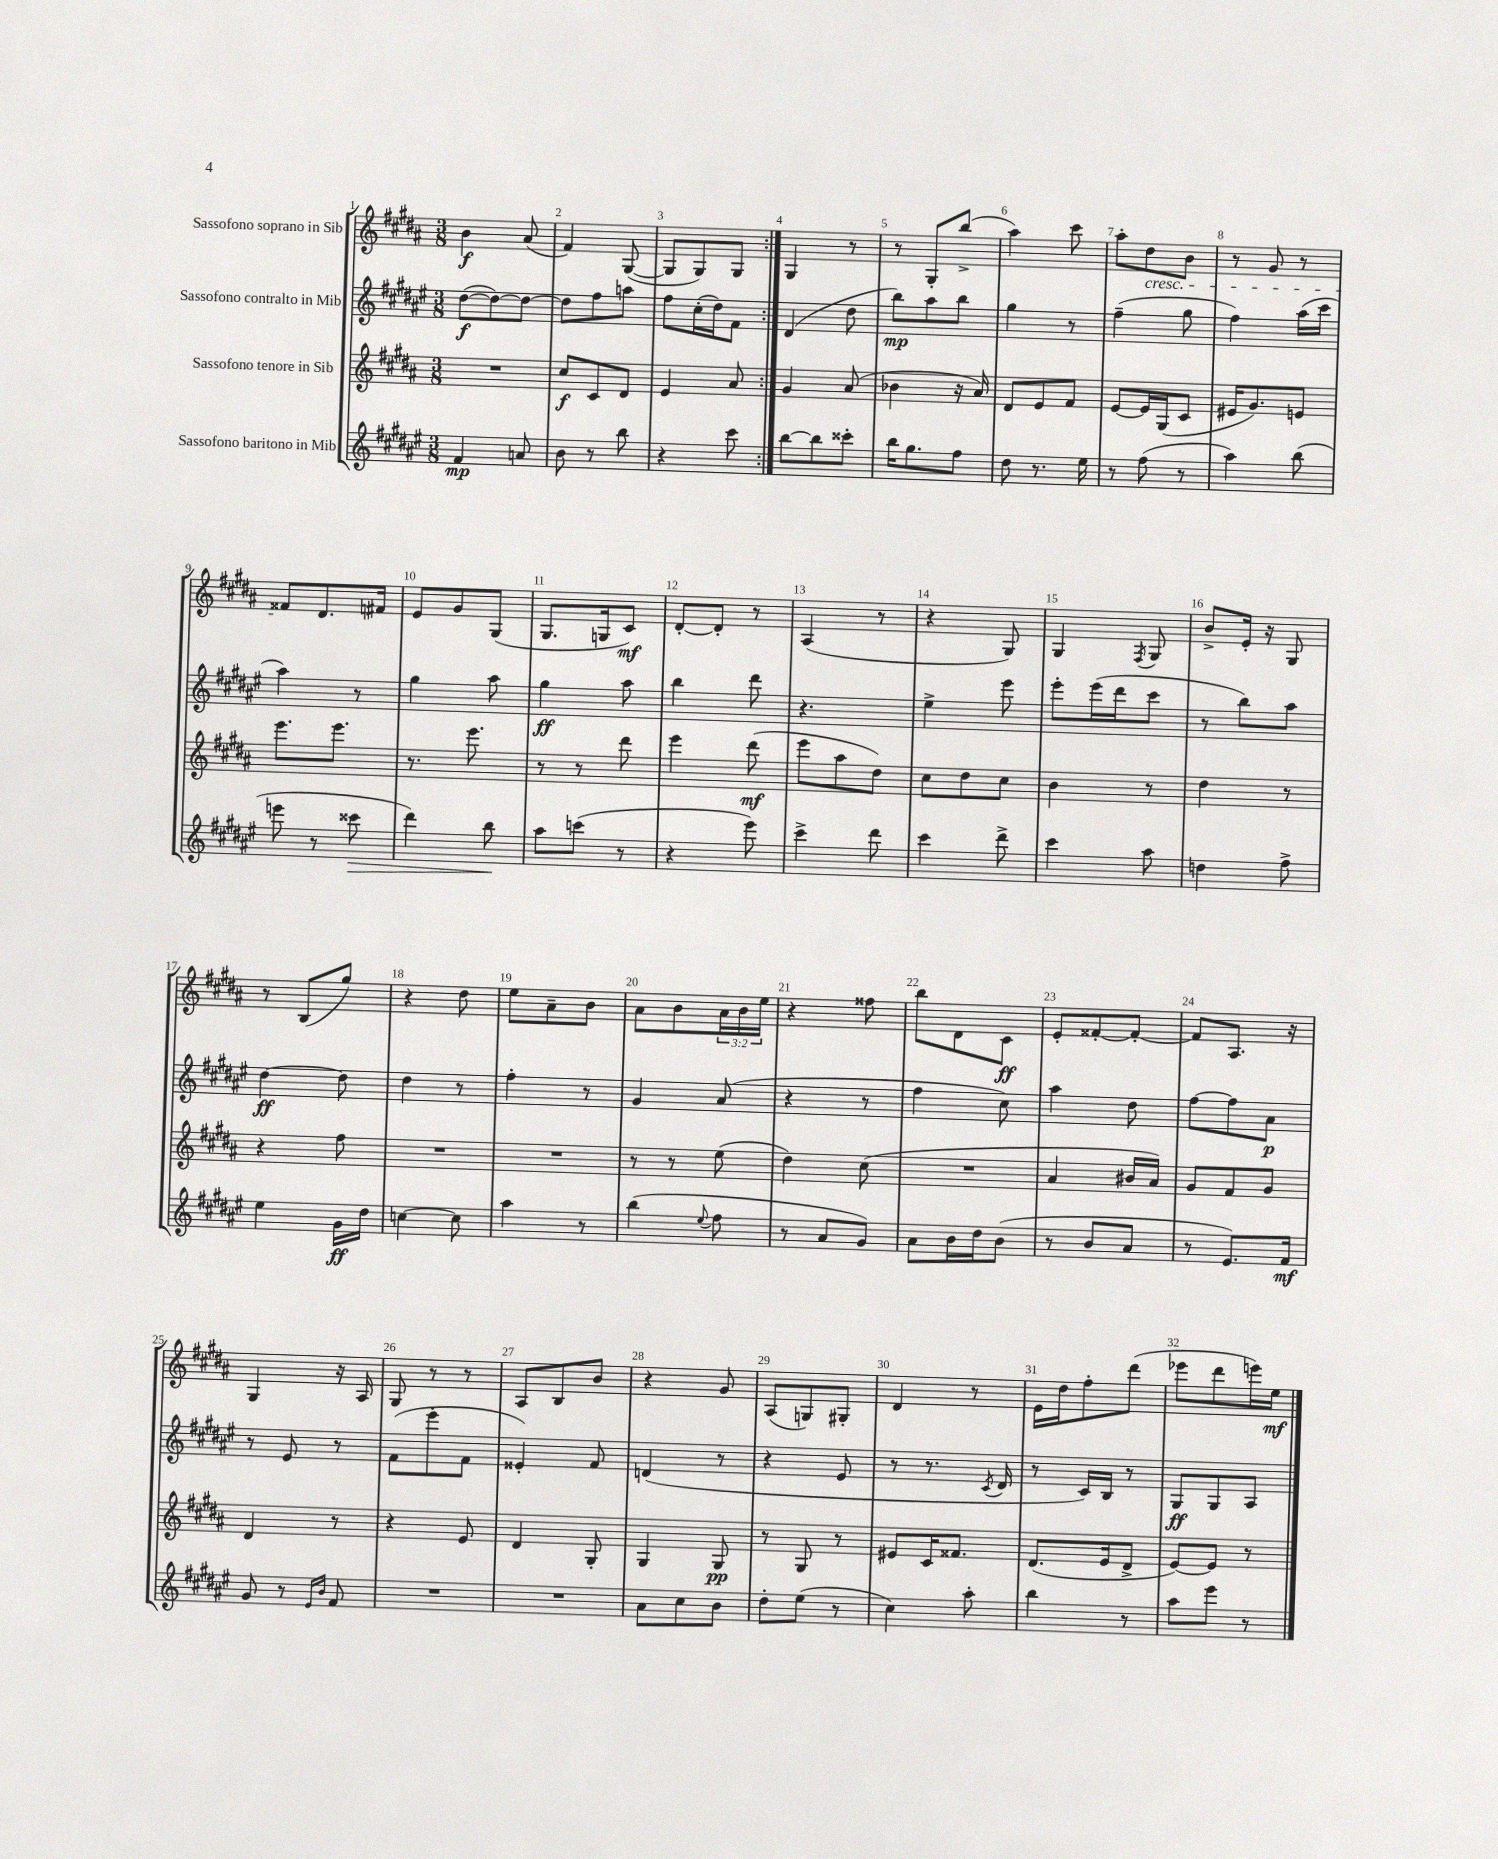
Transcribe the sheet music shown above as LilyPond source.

<<
\new StaffGroup <<
\new Staff = "s0" \with { instrumentName = "Sassofono soprano in Sib" } {
    \clef treble \key b \major \numericTimeSignature \time 3/8 \override Staff.TupletNumber.text = #tuplet-number::calc-fraction-text
    \repeat volta 2 { b'4\f ais'8( |
    fis'4) gis8~( |
    gis8 gis8) gis8 | }
    gis4 r8 |
    r8 gis8-. b''8->( |
    ais''4) cis'''8 |
    ais''8-. dis''8\cresc b'8 |
    r8 gis'8 r8 |
    fisis'8\! dis'8. fis'16 |
    e'8 gis'8 gis8( |
    gis8. g16 cis'8\mf) |
    dis'8~-. dis'8-. r8 |
    ais4( r8 |
    r4 gis8) |
    gis4 \acciaccatura { fis8 } gis8 |
    b'8-> e'16-. r16 gis8 |
    r8 b8( gis''8) |
    r4 dis''8 |
    e''8 ais'8-- b'8 |
    ais'8 b'8 \tuplet 3/2 { ais'16 b'16 e''16 } |
    r4 fisis''8 |
    b''8 dis'8 cis'8\ff |
    e'8-. fisis'8~-. fisis'8~-. |
    fisis'8 ais8. r16 |
    gis4 r16 ais16 |
    gis8 r8 r8 |
    ais8 b8 b'8 |
    r4 gis'8 |
    ais8( g8) gis8-. |
    dis'4 r8 |
    e'16 dis''16 fis''8-. dis'''8( |
    ees'''8 dis'''8 e'''16) e''16\mf \bar "|." |
}
\new Staff = "s1" \with { instrumentName = "Sassofono contralto in Mib" } {
    \clef treble \key fis \major \numericTimeSignature \time 3/8
    \repeat volta 2 { dis''8~\f( dis''8~) dis''8~ |
    dis''8 fis''8 a''8 |
    fis''8 cis''16-.( dis''16) fis'8 | }
    dis'4( dis''8 |
    b''8\mp) ais''8 b''8 |
    gis''4 r8 |
    fis''4--( gis''8 |
    fis''4) ais''16( cis'''16 |
    ais''4) r8 |
    gis''4 ais''8 |
    gis''4\ff ais''8 |
    b''4 dis'''8 |
    r4. |
    eis''4-> eis'''8 |
    eis'''8-. eis'''16( dis'''16 cis'''8 |
    r8 b''8) ais''8 |
    dis''4~\ff dis''8 |
    dis''4 r8 |
    fis''4-. r8 |
    gis'4 ais'8( |
    r4 r8 |
    fis''4 cis''8) |
    ais''4 dis''8 |
    fis''8~ fis''8 ais'8\p |
    r8 eis'8 r8 |
    fis'8( eis'''8-. fis'8 |
    eisis'4-.) fis'8 |
    d'4( r8 |
    r4 eis'8 |
    r8 r8. \acciaccatura { cis'8 } dis'16 |
    r8 cis'16) b16 r8 |
    gis8\ff gis8 ais8 \bar "|." |
}
\new Staff = "s2" \with { instrumentName = "Sassofono tenore in Sib" } {
    \clef treble \key b \major \numericTimeSignature \time 3/8
    \repeat volta 2 { R4. |
    cis''8\f cis'8 dis'8 |
    e'4 ais'8 | }
    gis'4 ais'8( |
    bes'4 r16 ais'16) |
    dis'8 e'8 fis'8 |
    e'8~ e'16 gis16( cis'8 |
    eis'16 gis'8.) e'8 |
    e'''8. e'''8. |
    r8. e'''8. |
    r8 r8 dis'''8 |
    e'''4 dis'''8\mf( |
    e'''8 ais''8 dis''8) |
    cis''8 dis''8 cis''8 |
    b'4 r8 |
    dis''4 r8 |
    r4 fis''8 |
    R4. |
    R4. |
    r8 r8 e''8( |
    dis''4) cis''8( |
    R4. |
    ais'4 bis'16 ais'16) |
    gis'8 fis'8 gis'8 |
    dis'4 r8 |
    r4 e'8 |
    dis'4 gis8-. |
    gis4 gis8\pp |
    r8 gis8 r8 |
    eis'8 cis'16 fisis'8. |
    dis'8.( e'16 dis'8-> |
    e'8~) e'8 r8 \bar "|." |
}
\new Staff = "s3" \with { instrumentName = "Sassofono baritono in Mib" } {
    \clef treble \key fis \major \numericTimeSignature \time 3/8
    \repeat volta 2 { fis'4\mp a'8 |
    b'8 r8 b''8 |
    r4 cis'''8 | }
    b''8~ b''8 cisis'''8-. |
    b''16 gis''8. fis''8 |
    dis''8 r8. eis''16 |
    r8 fis''8( r8 |
    ais''4) b''8( |
    e'''8 r8 cisis'''8\> |
    dis'''4) b''8\! |
    ais''8 c'''8( r8 |
    r4 eis'''8) |
    cis'''4-> dis'''8 |
    cis'''4 dis'''8-> |
    cis'''4 ais''8 |
    d''4 fis''8-> |
    eis''4 gis'16\ff dis''16 |
    c''4~ c''8 |
    ais''4 r8 |
    b''4( \appoggiatura { eis''8 } fis''8 |
    r8 ais'8 gis'8) |
    ais'8 b'16 dis''16 b'8( |
    r8 b'8 ais'8 |
    r8 eis'8.) fis'16\mf |
    gis'8 r8 \grace { eis'16 b'16 } fis'8 |
    R4. |
    R4. |
    ais'8 cis''8 b'8 |
    dis''8-. eis''8( r8 |
    cis''4) ais''8-. |
    b''4 r8 |
    ais''8 eis'''8 r8 \bar "|." |
}
>>
>>
\layout { \context { \Score \override BarNumber.break-visibility = ##(#f #t #t) barNumberVisibility = #all-bar-numbers-visible } }
